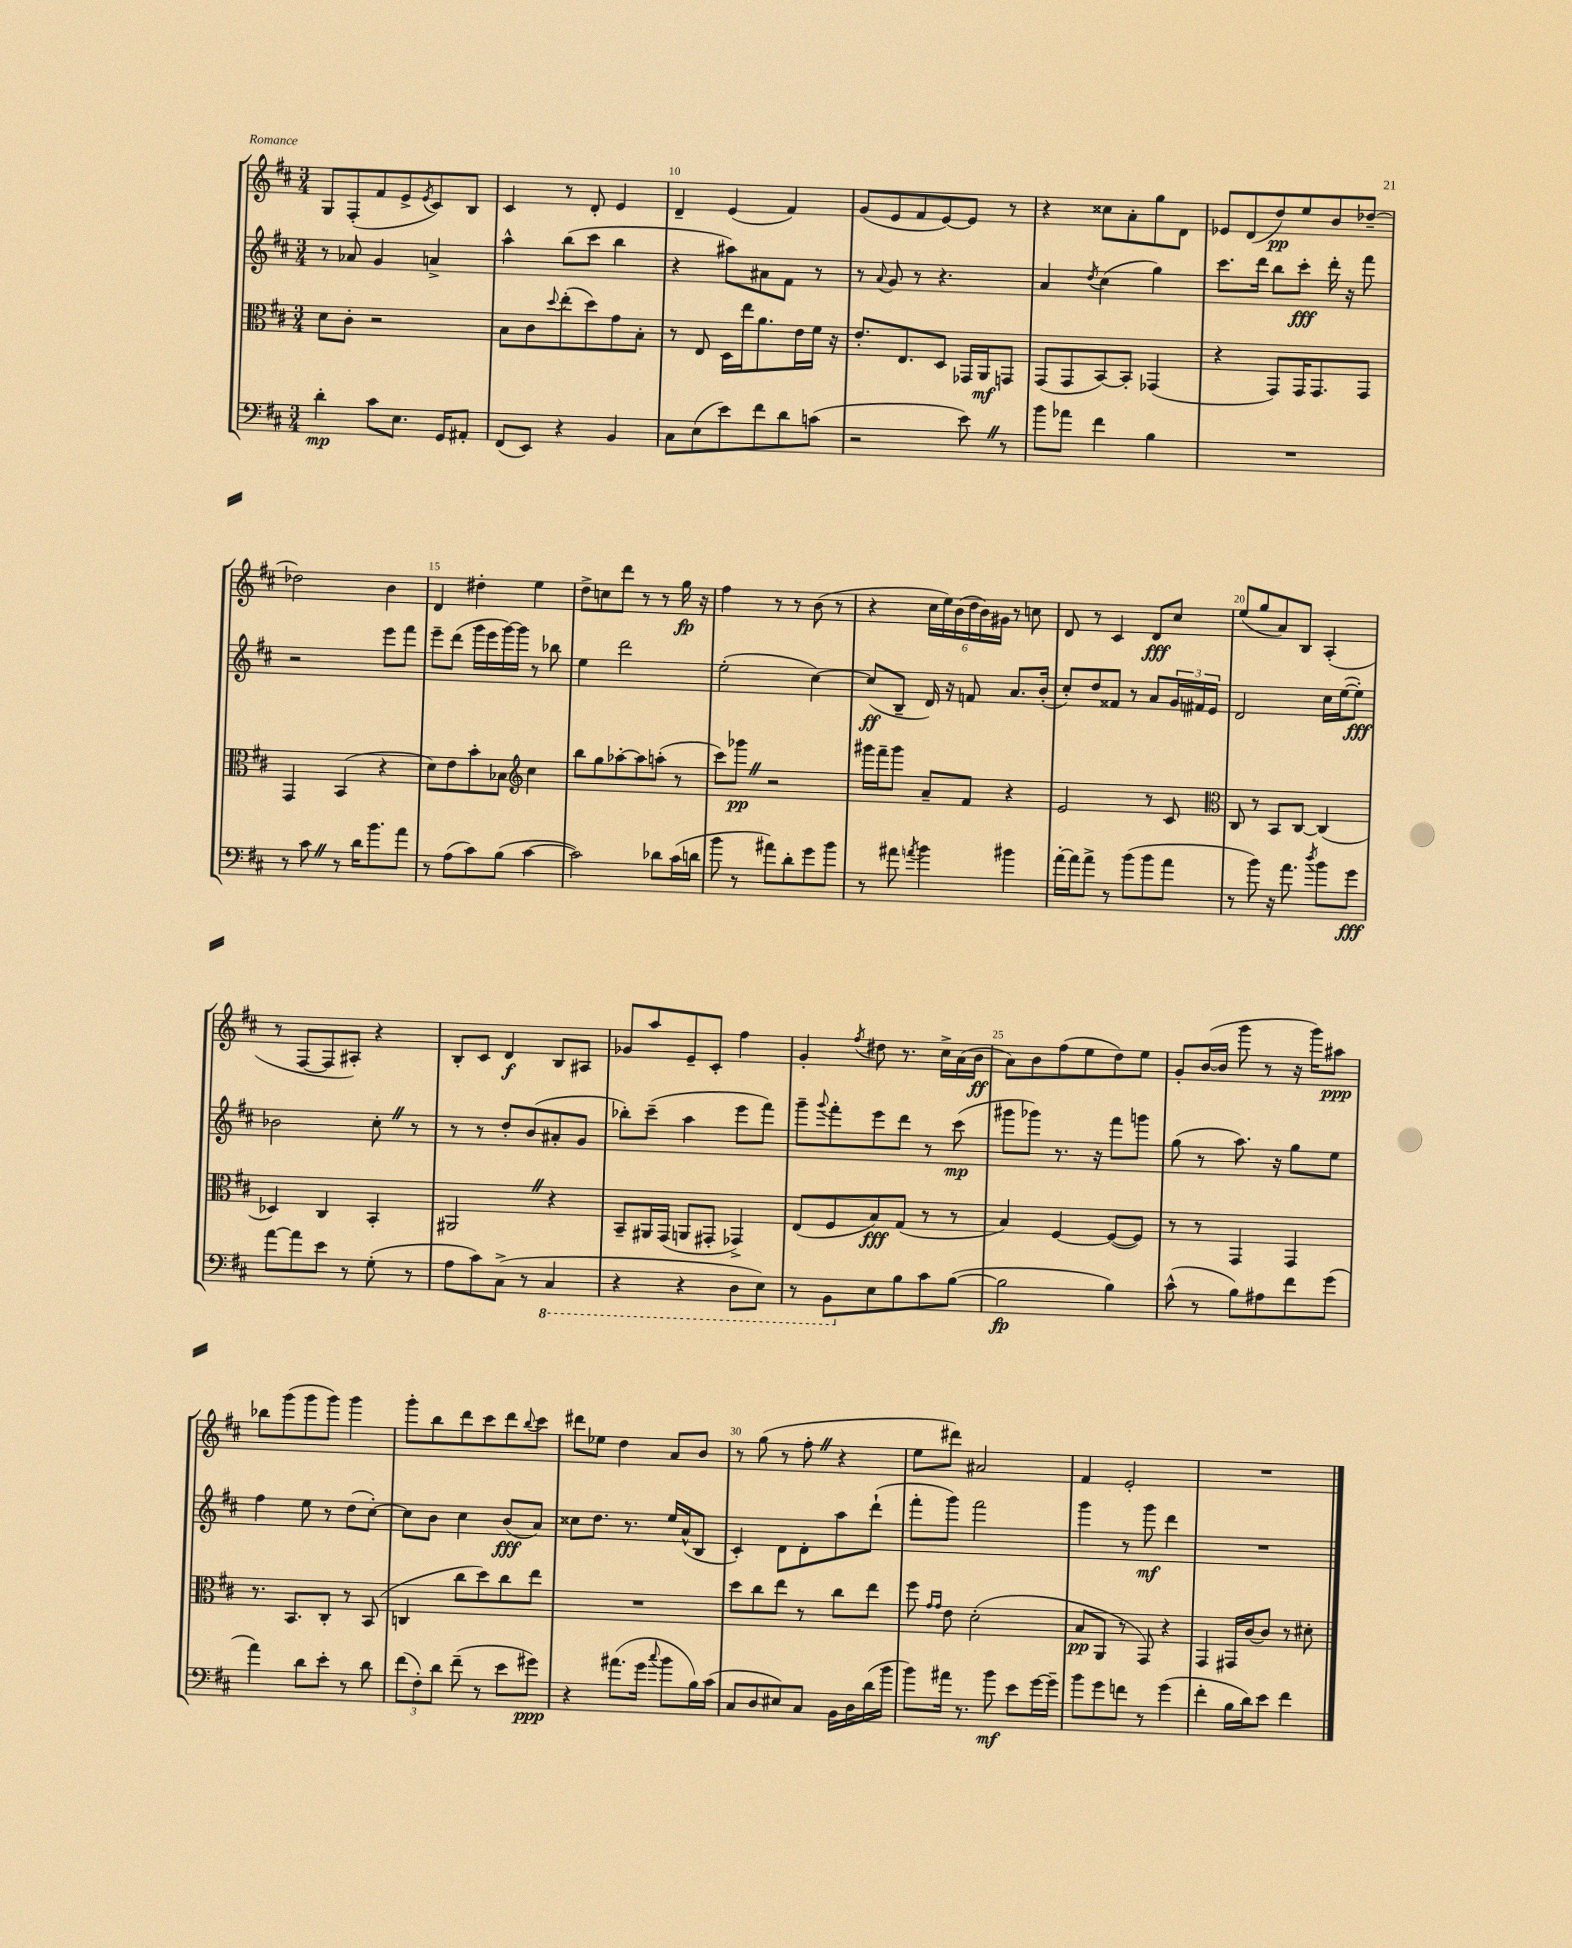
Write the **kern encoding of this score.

**kern	**kern	**kern	**kern
*staff4	*staff3	*staff2	*staff1
*clefF4	*clefC3	*clefG2	*clefG2
*k[f#c#]	*k[f#c#]	*k[f#c#]	*k[f#c#]
*M3/4	*M3/4	*M3/4	*M3/4
4d'	8d	8r	8G
.	8c#'	8a-	(8F#'
8c#	2r	4g	8f#
8.E	.	.	8e^
.	.	.	8qe
.	.	4a^	8c#)
16GG	.	.	.
8AA#'	.	.	8B
=	=	=	=
(8FF#	8B	4aa^^	4c#
8EE)	8c#	.	.
.	8qqdd	.	.
4r	(8ee'	(8bb	8r
.	8dd)	8ccc#	8d'
4BB	8g	4bb	4e
.	8B'	.	.
=	=	=	=
8C#	8r	4r	4d~
(8E	8E	.	.
8e)	16D	8aa#)	(4e
.	16ee	.	.
8f#	8.a	8a#	.
8d	.	8f#	4f#)
.	16e	.	.
(8c	16f#	8r	.
.	16r	.	.
=	=	=	=
2r	8.e'	8r	(8g
.	.	8qqa	.
.	.	8g	8e
.	8.E	.	.
.	.	8r	8f#
.	8D	4.r	[8e)
8e)	16GG-	.	8e]
.	16AA	.	.
8r	8GG	.	8r
=	=	=	=
8b	(8GG	4a	4r
8a-	8GG	.	.
.	.	8qdd	.
4f#	[8BB)	(4cc#	8cc##
.	8BB']	.	8a'
4B	(4GG-	4gg)	8gg
.	.	.	8d
=	=	=	=
2.r	4r	8.ccc#	8e-
.	.	.	(8d
.	.	16ddd	.
.	8GG)	8bb	8dd)
.	16GG	8ccc#'	8ee
.	8.GG	.	.
.	.	16ddd'	8b
.	.	16r	.
.	8GG	8fff#	[8dd-~
=	=	=	=
8r	4GG	2r	2dd-]
8c#	.	.	.
8r	(4BB	.	.
16d	.	.	.
8.b	.	.	.
.	4r	8eee	4b
8a	.	8fff#	.
=	=	=	=
8r	8d)	8eee~	4d
(8A	8e	(8ddd	.
8c#)	8b'	16ggg	4dd#'
.	.	16eee	.
(8B	8B-	[16ggg)	.
.	.	16ggg]	.
*	*clefG2	*	*
[4c#	4cc#	8r	4ee
.	.	8bb-	.
=	=	=	=
2c#])	8bb	4ee	8dd^
.	8gg	.	8cc
.	[8aa-'	2ddd	8ddd
.	8aa-]	.	8r
8d-	(8aa'	.	8r
(16c#	8r	.	16gg
16d	.	.	16r
=	=	=	=
8b	8ccc#)	(2ee'	4ff#
8r	8ggg-	.	.
8a#)	2r	.	8r
8d'	.	.	8r
8g	.	[4cc#)	(8b
8b	.	.	8r
=	=	=	=
8r	16ggg#	(8cc#]	4r
.	16fff#~	.	.
8a#	8ggg#	8B~	.
8qa	.	.	.
4b	8a~	16d)	24cc#
.	.	.	24ee)
.	.	16r	.
.	.	.	(24b
.	8f#	8f	24dd
.	.	.	24b)
.	.	.	24g#
4b#	4r	8.a	8r
.	.	.	8cc
.	.	(16b'	.
=	=	=	=
[16a'	2e	8cc#')	8d
16a]	.	.	.
8a^	.	8dd	8r
8r	.	8f##	4c#
(8b	.	8r	.
8b	8r	8a	8d
8a	8c#	24g	8cc#
.	.	24f#	.
.	.	24e	.
=	=	=	=
*	*clefC3	*	*
8r	8C#	2d	(8ee
8b)	8r	.	8gg
16r	8BB	.	8a)
8.a	.	.	.
.	[8C#	.	8B
8qdd	.	.	.
8b	(4C#]	16cc#	(4A'
.	.	([16ee	.
8g	.	8ee'])	.
=	=	=	=
[8a	4D-)	2b-	8r
8a]	.	.	[8F#
8e	4C#	.	8F#]
8r	.	.	8A#')
(8G'	4BB'	8cc#'	4r
8r	.	8r	.
=	=	=	=
8A	2AA#	8r	8B'
8c#)	.	8r	8c#
(8C#^	.	8dd'	4d
8r	.	(8b	.
4CC#	4r	8a#'	8B
.	.	8g	8A#
=	=	=	=
4r	8BB~	8bb-')	8g-
.	16AA#	(8ccc#~	8aa
.	(16GG	.	.
4r	8AA	4aa	8e~
.	8GG#'	.	8c#'
8DD	4GG-^)	8eee	4ff#
8EE)	.	8fff#)	.
=	=	=	=
8r	(8E	8ggg~	4g'
.	.	8qqggg	.
8BBB	8F#	8fff#'	.
.	.	.	8qff#
8E	8B)	8eee	8dd#
8B	(8G	8ddd	8.r
8c#	8r	8r	.
.	.	.	16cc#^
([8B	8r	(8ccc#	(16a
.	.	.	16b
=	=	=	=
2B]	4B)	8ggg#	8a)
.	.	8ggg-)	8b
.	[4F#	8.r	(8ff#
.	.	.	8ee
.	.	16r	.
4B)	(8F#_	8fff#	8dd)
.	8F#])	8ggg	8ee
=	=	=	=
(8c#^^	8r	(8gg	8g'
8r	8r	8r	([16b
.	.	.	16b]
8B)	4GG	8.aa)	8ggg
8A#	.	.	8r
.	.	16r	.
8f#	4GG	8gg	16r
.	.	.	16ggg)
(8g	.	8ee	8aa#
=	=	=	=
4a)	8.r	4ff#	8bb-
.	.	.	(8ggg
.	8.BB	.	.
8d	.	8ee	8ggg
8e'	8C#'	8r	8ggg)
8r	8r	(8dd	4ggg
8d	(8BB	[8cc#')	.
=	=	=	=
(12f#	4C	8cc#]	8ggg'
12F#')	.	.	.
.	.	8b	8bb
12d	.	.	.
(8f#~	8cc#	4cc#	8ddd
8r	8dd)	.	8ccc#
8e	8cc#	(8b	8ddd
.	.	.	8qqbb
8g#)	8ee	8a)	8ccc#
=	=	=	=
4r	2.r	8cc##	8ddd#
.	.	8.dd	8ee-
(8.a#	.	.	4dd
.	.	8.r	.
16g	.	.	.
8qqcc#	.	.	.
8b	.	16ee	8a
.	.	(16a^^	.
16B)	.	8B	8b
(16c#	.	.	.
=	=	=	=
8C#	8dd	4c#')	8r
8D	8cc#	.	(8gg
8E#)	8ee	8d	8r
8C#	8r	8d'	8ff#'
16BB	8cc#	8aa	4r
16D	.	.	.
(16d	8ee	(8ddd`	.
16b	.	.	.
=	=	=	=
8b)	8ff#	8fff#'	8ee
.	16qqg	.	.
.	16qqg	.	.
16a#	8e	8ggg)	8ddd#)
8.r	.	.	.
.	(2d'	2fff#	2a#
8b	.	.	.
8e	.	.	.
[16g	.	.	.
16g~]	.	.	.
=	=	=	=
8b	8B	4ggg	4f#
8g	8AA	.	.
8f	8r	8r	2e'
8r	8GG)	8ggg	.
(4g	4r	4ddd	.
=	=	=	=
4f#'	4GG	2.r	2.r
16B	16GG#	.	.
16d)	[16c#	.	.
8e	8c#]	.	.
4f#	8r	.	.
.	8d#'	.	.
==	==	==	==
*-	*-	*-	*-
